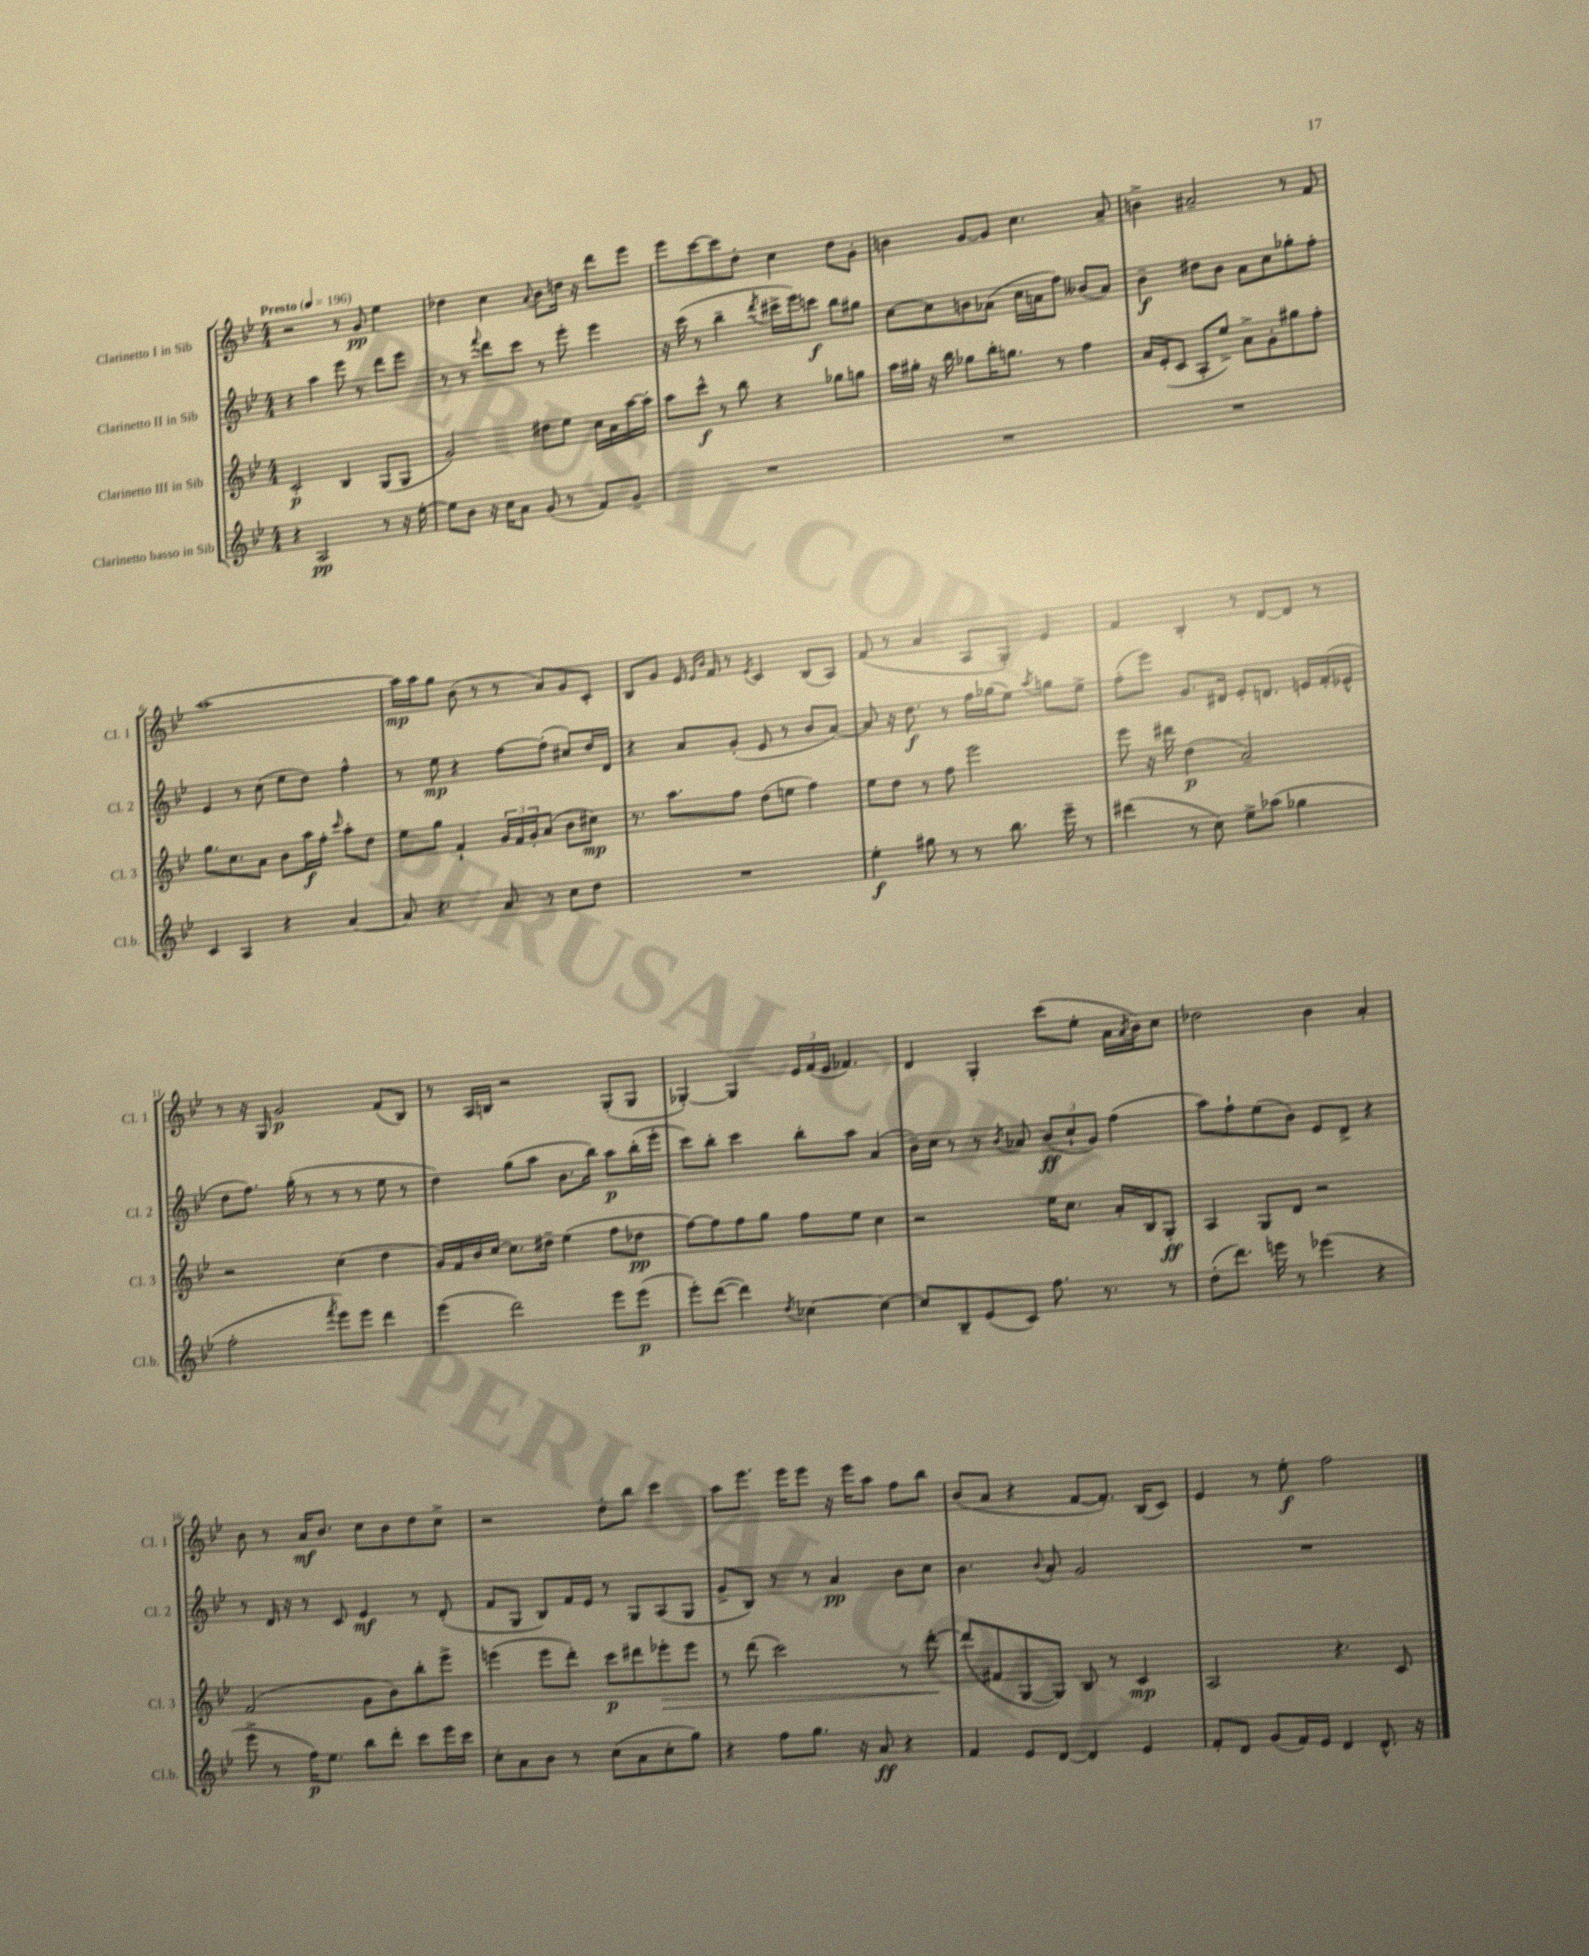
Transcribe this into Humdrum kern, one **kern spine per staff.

**kern	**kern	**kern	**kern
*staff4	*staff3	*staff2	*staff1
*clefG2	*clefG2	*clefG2	*clefG2
*k[b-e-]	*k[b-e-]	*k[b-e-]	*k[b-e-]
*M4/4	*M4/4	*M4/4	*M4/4
*MM196	*MM196	*MM196	*MM196
4r	2c'/	4r	2r
2A/	.	4aa\	.
.	4B-/	8eee-\	8r
.	.	8r	8g/
8r	(8G/L	8ddd\L	4ee-\
16r	8G/J	8eee-\J	.
[16ee-'\	.	.	.
=	=	=	=
8ee-\]L	2g/)	8r	4dd-\
8b-\J	.	8r	.
.	.	8qqfff/	.
16r	.	8ddd\L	4cc\
16cc\LK	.	.	.
8a\J	.	8ccc\J	.
.	.	.	8qqa/
(8g/	8dd#\L	8r	8b-\L
8r	8ee-\J	8eee-'\	16dd\Jk
.	.	.	16r
8f/L)	16cc\LL	4eee-\	8ddd\L
.	16a\	.	.
8g~/J	[16aa\	.	8eee-\J
.	16aa'\]JJ	.	.
=	=	=	=
1r	8aa\L	16r	8eee-\L
.	.	(16ccc\	.
.	8ccc^^\J	8r	[8ccc\
.	8r	4bb-~\	8ccc\]
.	8bb-\	.	8dd'\J
.	.	8qddd/	.
.	4r	16ccc#^\LL	4cc\
.	.	16eee-\J)	.
.	.	8ccc\J	.
.	8gg-\L	8bb-\L	8dd\L
.	8gg\J	8gg#\J	8g'\J
=	=	=	=
1r	16aa\LL	[8cc\L	4b\
.	16gg#'\JJ	.	.
.	16r	8cc\]	.
.	16bb-\	.	.
.	8gg-\L	8b\	[8g/L
.	16bb-'\K	(8a-\J	8g/]J
.	8.gg\J	.	.
.	.	16cc\LL	4.cc\
.	.	16a\J	.
.	8r	8ff\J)	.
.	4ff\	(8b--/L	.
.	.	8a/J)	8a~/
=	=	=	=
1r	16a/LL	4b-~\	4b^\
.	(16e-'/J	.	.
.	8c/J	.	.
.	8A'/L	8dd#\L	2a#~/
.	8ee-^/J)	8b-\J	.
.	8a^\L	8a\L	.
.	8g'\	8cc\	.
.	8gg#\	8gg-'\	8r
.	8ff'\J	8ff'\J	8f/
=	=	=	=
4c/	8.gg\L	4e-/	[1aa
.	8.cc\	.	.
4A/	.	8r	.
.	8a\J	(8cc\	.
4r	8b-\L	8ee-\L	.
.	16aa\L	8dd\J)	.
.	16ff'\JJ	.	.
.	16qqccc/	.	.
[4a/	8aa'\L	4ff^^\	.
.	8dd\J	.	.
=	=	=	=
8a/]	8ee-\L	8r	16aa\]LL
.	.	.	16aa\J
4.r	8gg\J	8ee-\	8gg\J
.	4f`/	4r	(8b-\
.	.	.	8r
8a/	24g/LL	[8ff\L	8r
.	24f/	.	.
.	24g'/J	.	.
8r	(8a/J	(8ff'\]J	8a/L)
8cc\L	8b-\L	8cc#/L)	8g/
8dd\J	8cc#\J)	16dd/L	8c'/J
.	.	16d/JJ	.
=	=	=	=
1r	8.r	4r	8B-/L
.	.	.	8g/J
.	8.aa\L	.	.
.	.	8a/L	16e-/
.	.	.	16qqe-/LL
.	.	.	16qqb-/JJ
.	.	.	16f/
.	8ff\J	(8g'/J	8r
.	.	.	8qe-/
.	(8dd\L	8e-/	4c/
.	8ee\J	8r	.
.	4ff\)	8b-/L	(8B-/L
.	.	[8a/J)	8A/J)
=	=	=	=
4ee-'\	8ee-\L	8a/]	(8f/
.	8dd\J	16r	8r
.	.	8.dd\	.
8gg#\	8r	.	4a/
8r	8ff\	8r	.
8r	2eee-\	16ff\LL	8A/L
.	.	(16gg-\J	.
8.bb-\	.	8ee-\J)	8G'/J)
.	.	8qaa/	.
.	.	8gg\L	4e-/
16eee-~\	.	.	.
8r	.	8ee-^\J	.
=	=	=	=
(4ddd#\	8eee-\	(8ff'\L	4f/
.	16r	8eee-\J)	.
.	16ddd#\	.	.
8r	(4dd\	8.g/L	4B-'/
8cc\)	.	.	.
.	.	16d#/Jk	.
8ee-^\L	2a~/)	8e-'/L	8r
(8aa-\J	.	8.d/J	[8d/L
4gg-\	.	.	8d/]J
.	.	16e/LL	.
.	.	(16f'/	8r
.	.	16e-^^/JJ	.
=	=	=	=
2ff'\	2r	8dd\L	8r
.	.	8.ff\J)	16r
.	.	.	16G/
.	.	.	2g/
.	.	(16gg'\	.
.	.	8r	.
8qfff/	.	.	.
8eee-\L)	(4cc\	8r	.
8eee-\J	.	8r	.
4ddd\	4dd\	8ee-\	(8f/L
.	.	8r	8B-/J)
=	=	=	=
(4eee-\	16g/LL)	4dd\)	8r
.	16f/	.	.
.	16b-/	.	16A/LL
.	[16cc/JJ	.	16B/JJ
2ddd\)	8.cc\]L	(8gg\L	2r
.	.	8aa\J	.
.	16dd#~\Jk	.	.
.	(4ee-\	8.b-\L	.
.	.	16bb-\Jk)	.
8eee-\L	8ff\L	8aa\L	(8G'/L
(8eee-\J	8dd-\J	(16bb-'\L	8G/J
.	.	16eee-'\JJ	.
=	=	=	=
8eee-'\L)	[8ff\L)	8ccc\L)	[4G-'/)
([8ddd\J	8ff\]	8bb-'\J	.
4ddd\])	8ff\	4ccc\	4G-/]
.	8gg\J	.	.
8qdd/	.	.	.
[4cc-\	8ff\L	8bb-'\L	24e-/LL
.	.	.	(24f/
.	.	.	24e-/JJ
.	8ee-\J	8aa\J	4.f-/)
4cc-\_	4cc\	(4a/	.
=	=	=	=
8cc-/]L	2r	16b-~\LL)	4d/
.	.	16cc\JJ	.
8B-~/	.	8r	.
(8e-/	.	8r	4G'/
.	.	8qb-/	.
8c/J)	.	8a-/	.
8.ff\	16ee-\LK	(12b-/L	(8ccc\L
.	8.cc\J	.	.
.	.	12cc`/	.
.	.	.	8ee-'\J
.	.	12g/J)	.
8.r	.	.	.
.	16a'/LL	(4ff\	16a\LL
.	.	.	8qa/
.	16B-/J	.	16b-\J)
8r	8G'/J	.	8cc\J
=	=	=	=
(8dd'\L	4A/	8aa\L)	2dd-\
8.ddd\J)	.	8ff`\	.
.	8G/L	(8ee-\	.
16eee\	.	.	.
8r	8d/J	8b-\J)	.
(4eee-\	2r	8e-/L	4b-\
.	.	8d^/J	.
4r	.	4r	4a'/
=	=	=	=
8eee-^\	(2f/	8r	8b-\
8r	.	16d/	8r
.	.	16r	.
16ff\LK)	.	8r	16a/LK
8.ee-\J	.	.	8.b-/J
.	.	8c/	.
8bb-\L	8g\L	4e-/	8cc\L
8ddd'\J	8b-\)	.	8b-\
8ccc\L	8bb-'\	8r	8dd\
16eee-\L	8eee-^\J	(8d'/	8cc^\J
16ccc\JJ	.	.	.
=	=	=	=
8cc'\L	(4eee\	8f/L	2r
8a\	.	8G/J	.
8b-\J	8eee\L	8B-/L)	.
8r	8ddd'\J)	16f/L	.
.	.	16e-/JJ	.
(8cc\L	8ccc\L	8r	8dd'\L
8a\	8ddd#\	8G/L	8bb-\J
8cc'\	8eee-'\	(8A/	4ccc\
8gg\J)	8eee-\J	8G/J	.
=	=	=	=
4r	8r	8g^/L	8aa\L
.	(8ddd\	8B-/J)	8.eee-\J
8ff\L	2ccc\)	8r	.
.	.	.	16eee-\LK
8.gg\J	.	8r	8eee-\J
.	.	4a/	16r
16r	.	.	16eee-\LK
8a/	.	.	8aa\J
4r	8r	8b-\L	8ff\L
.	[8ddd'\	8cc\J	8bb-\J
=	=	=	=
4f/	(8ddd/]L	4.b-\	(8b-/L
.	8f#/	.	8a/J
8e-/L	[8G/	.	4r
.	.	8qqb-/	.
[8d/J	8G/]J)	8a'/	.
4d/]	8B-/	2g/	[8f/L
.	8r	.	8.f'/]J)
4e-/	4c/	.	.
.	.	.	(16B-/LK
.	.	.	8c/J)
=	=	=	=
8f'/L	2A/	1r	4e-/
8d/J	.	.	.
(8g/L	.	.	8r
16f/L)	.	.	8ee-'\
16e-/JJ	.	.	.
4d/	4.r	.	2ff\
8.d^^/	.	.	.
.	8c/	.	.
16r	.	.	.
==	==	==	==
*-	*-	*-	*-
